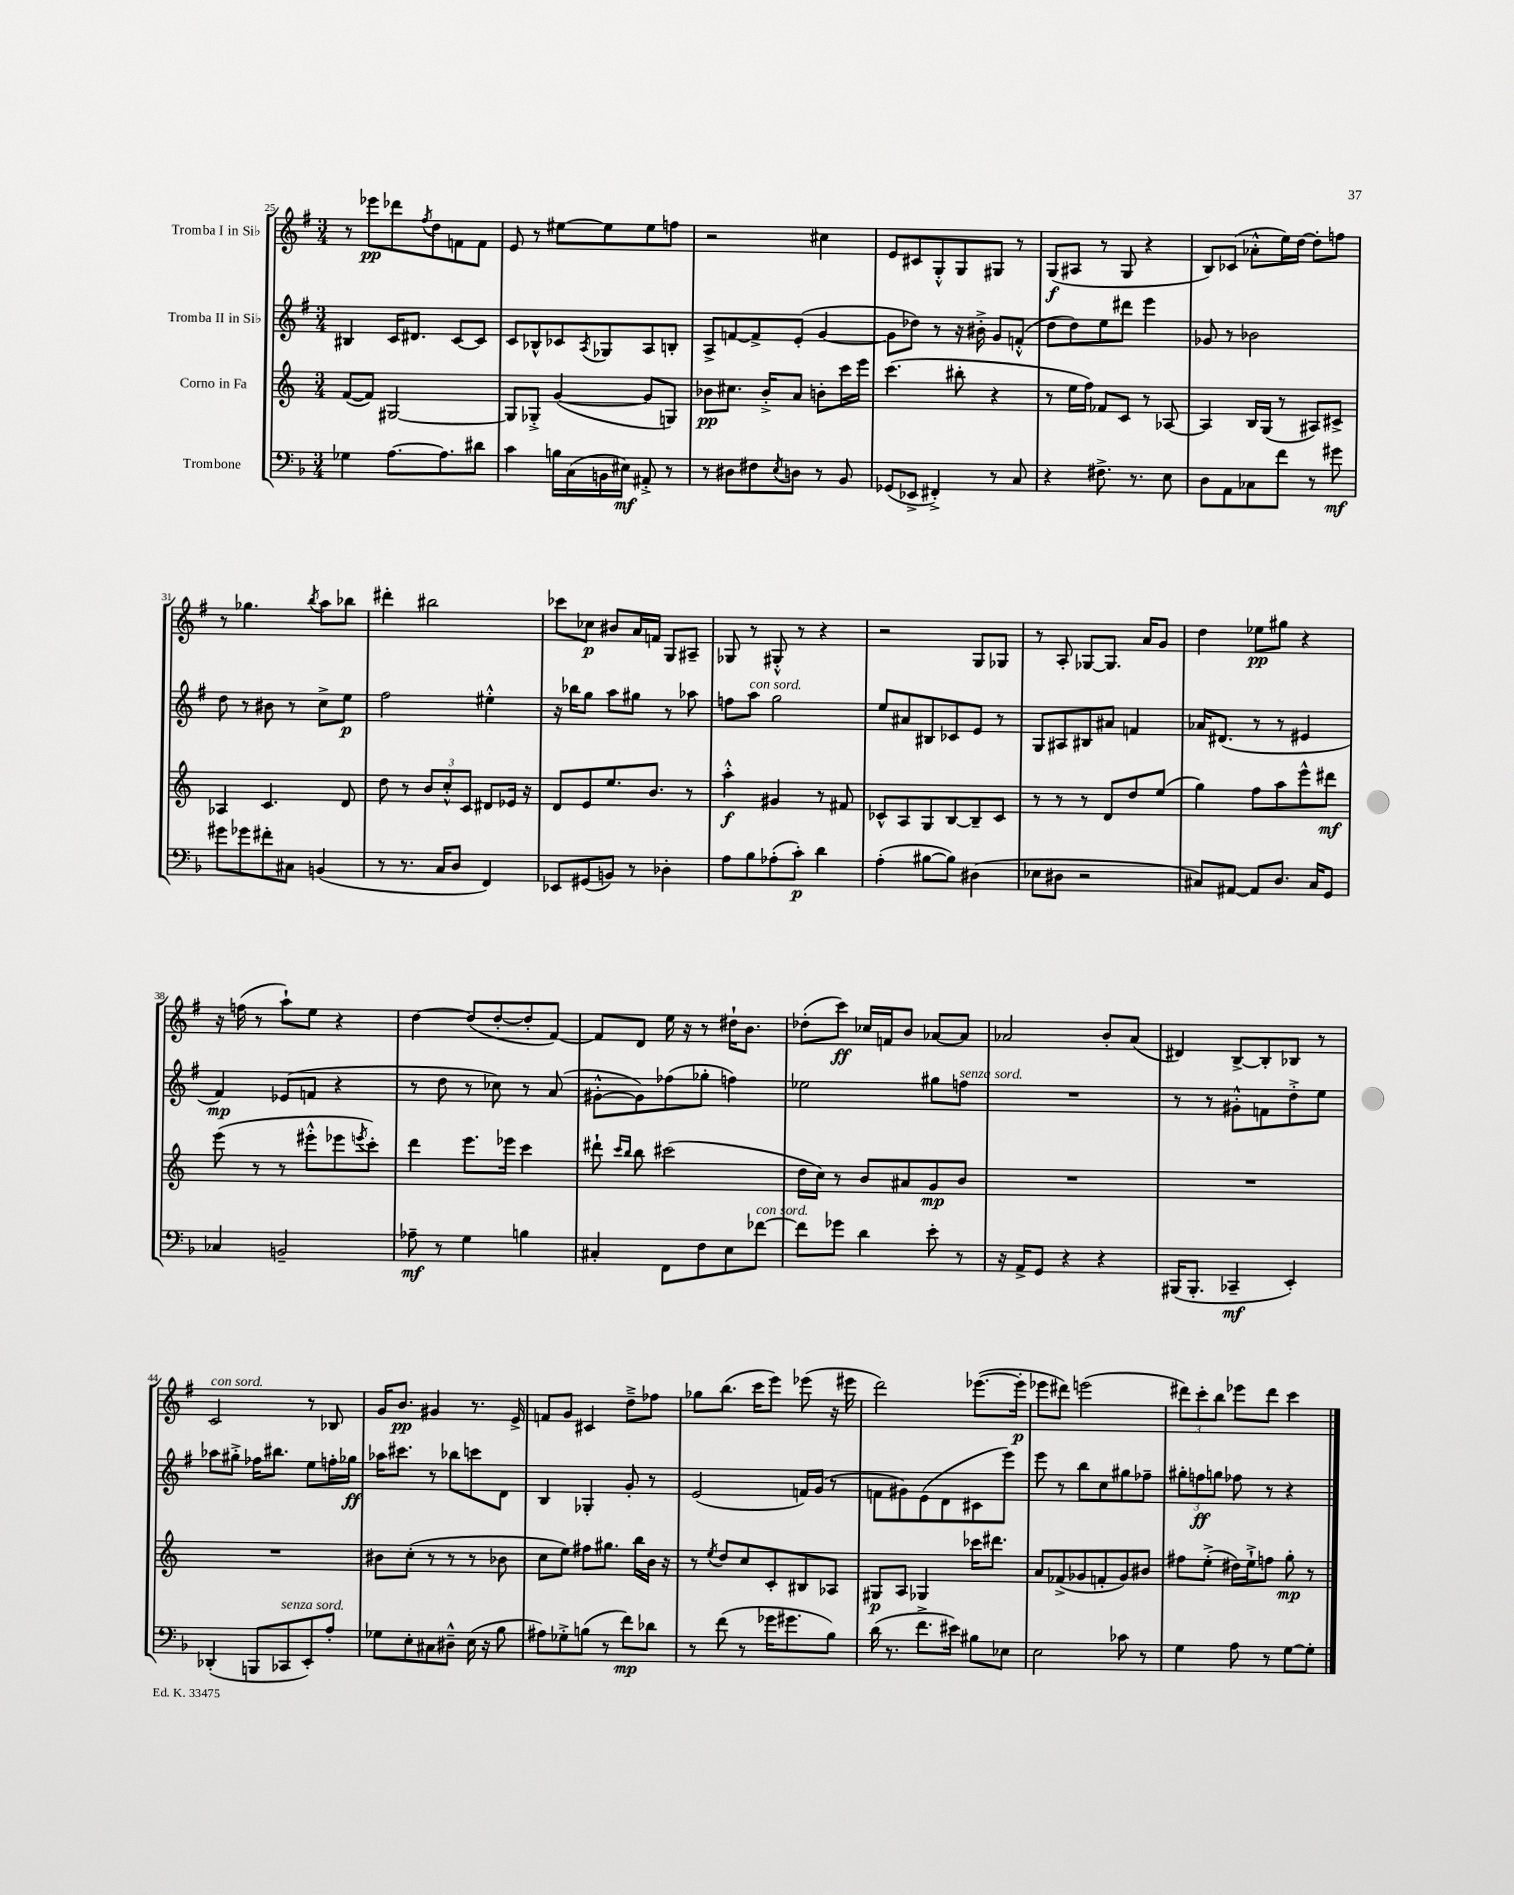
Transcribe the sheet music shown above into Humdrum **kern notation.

**kern	**kern	**kern	**kern
*staff4	*staff3	*staff2	*staff1
*clefF4	*clefG2	*clefG2	*clefG2
*k[b-]	*k[]	*k[f#]	*k[f#]
*M3/4	*M3/4	*M3/4	*M3/4
4G-	([8f	4B#	8r
.	8f])	.	8eee-
[8.A	[2G#	16c	8ddd-
.	.	8.d#	.
.	.	.	8qff#
.	.	.	8dd
8.A]	.	.	.
.	.	[8c	8f
8d#	.	8c]	8f
=	=	=	=
4c	8G#]	8c	8e
.	8G-'^	8B-^^	8r
16B	([4g	8c-	[8ee#
(16C	.	.	.
.	.	8qA	.
16BB	.	8G-	8ee#]
16E#)	.	.	.
8AA#'^	8g]	8A	8ee#
8r	8G)	8B'	8ff
=	=	=	=
8r	8b-	8A^	2r
8D#	8.cc#	[8f	.
8F#	.	8f^]	.
.	16b-'^	.	.
8qE	.	.	.
8D	8a	(8e'	.
8r	8b'	[4g	4cc#
8BB-	16ccc	.	.
.	16eee	.	.
=	=	=	=
(8GG-	(4.ccc	8g]	8e
8EE-^	.	8dd-)	8c#
4FF#'^)	.	8r	8G'^^
.	8bb#'	16r	8G
.	.	16b#'^	.
8r	4r	8g	8G#
8C	.	(8f'^^	8r
=	=	=	=
4r	8r	8dd	(8G
.	16ee	8dd)	8A#
.	16ff)	.	.
8.F#^	8f-	8ee	8r
.	8c	8ddd#	8G
8.r	.	.	.
.	8r	4eee	4r
8E	[8A-	.	.
=	=	=	=
8D	4A-]	8g-	8B)
8AA	.	8r	(8c-
8C-	16B	2b-	8a-'^^
.	(16G	.	.
8f	8r	.	16ee)
.	.	.	[16dd
8r	8A#)	.	8dd']
8g#	8c#^	.	8ff
=	=	=	=
8g#	4A-	8dd	8r
8g-	.	8r	4.gg-
8f#'	4.c	8b#	.
8C#	.	8r	.
.	.	.	8qbb
(4BB	.	8cc^	8aa
.	8d	8ee	8bb-
=	=	=	=
8r	8dd	2ff#	4ddd#'
8.r	8r	.	.
.	12b	.	2bb#
16C	.	.	.
.	12cc'^^	.	.
8D	.	.	.
.	12c	.	.
4FF)	8d#	4ee#'^^	.
.	16e-	.	.
.	16r	.	.
=	=	=	=
8EE-	8d	16r	8ccc-
.	.	16bb-	.
(8GG#	8e	8gg	8cc-
8BB)	8.ee	8aa	8b#
8r	.	8gg#	16a
.	8.b	.	16f
4D-'	.	8r	8G
.	8r	8aa-	8A#~
=	=	=	=
8A	4aa'^^	8ff	8G-
8B-	.	8aa	8r
(8A-'	4g#	2gg	8G#'^^
8c')	.	.	8r
4d	8r	.	4r
.	8f#	.	.
=	=	=	=
(4A'	8c-^^	8ee	2r
.	8A	8a#	.
[8B#	8G	8B#	.
8B#])	[8B	8c-	.
(4D#	8B~]	8e	8G
.	8c-	8r	8G-
=	=	=	=
8E-	8r	8G	8r
8D#	8r	8A#	8A'
2r	8r	8B#	[8G-
.	8d	8a#	8.G-]
.	8dd	4f	.
.	.	.	16a
.	(8ee	.	8g
=	=	=	=
8C#)	4gg)	16a-	4dd
.	.	(8.d#	.
[8AA#	.	.	.
8AA#]	8ff	8r	8ee-
8.D	8aa	8r	8gg#
.	8eee^^	4e#	4r
16C#	.	.	.
8GG	8ddd#	.	.
=	=	=	=
4C-	(8eee	4f#)	16r
.	.	.	(16ff
.	8r	.	8r
2BB~	8r	(8e-	8aa`)
.	8eee#'^^	8f	8ee
.	8eee-	4r	4r
.	8qeee	.	.
.	8ccc')	.	.
=	=	=	=
8A-~	4ddd	8r	[4dd
8r	.	8dd	.
4G	8.eee	8r	(8dd]
.	.	8cc-)	[8dd'
.	16eee-	.	.
4B	4ccc	8r	8dd']
.	.	(8a	[8f#)
=	=	=	=
4C#'	8ddd#`	[8g#'^^	8f#]
.	16qqccc	.	.
.	16qqbb	.	.
.	8bb	8g#])	8d
8FF	(2ccc#	(8ff-	16ee
.	.	.	16r
8F	.	8gg-'	8r
8E	.	4ff)	16dd#`
.	.	.	8.b
[8f-	.	.	.
=	=	=	=
8f-]	16dd	2ee-	(8dd-'
.	16cc)	.	.
8g-	8r	.	8ccc)
4d	8b	.	16cc-
.	.	.	16f
.	8a#	.	8b
8e'	8g	8gg#	[8a-
8r	8b	8ff	8a-]
=	=	=	=
16r	2.r	2.r	2a-
16AA^	.	.	.
8GG	.	.	.
4r	.	.	.
4r	.	.	8b'
.	.	.	(8a-
=	=	=	=
(16BBB#	2.r	8r	4d#)
8.BBB#'	.	.	.
.	.	8r	.
4CC-~	.	8g#'^^	[8B^
.	.	8f	8B']
4EE')	.	8dd'^	8B-
.	.	8ee	8r
=	=	=	=
(4DD-'	2.r	8aa-	2c
.	.	8gg#'^	.
8BBB	.	16ff-	.
.	.	8.bb#	.
8CC-	.	.	.
8EE')	.	8ee	8r
8A'	.	16ff'	8B-
.	.	16gg-	.
=	=	=	=
8G-	8b#	16aa-	16g
.	.	8.ccc#	8.b
8E'	(8cc'	.	.
8C#	8r	8r	4g#
8D#~^^	8r	8bb-	.
(16E	8r	8ccc	8.r
16r	.	.	.
8B-	8b-	8d	.
.	.	.	16e^
=	=	=	=
8A#)	8cc	4B	8f
8G-'^	8ee)	.	8g
(8B	8ff#	4G-'	4c#
8r	8.gg#	.	.
8f)	.	8g'	8dd~^
.	16bb	.	.
8d-	16b	8r	8ff-
.	16r	.	.
=	=	=	=
8r	8r	(2e	8gg-
.	8qee	.	.
(8f	8dd	.	(8.bb
8r	8cc	.	.
.	.	.	16ccc
16g-	8c'	.	8eee)
8.g#	.	.	.
.	8B#	16f)	(8eee-
.	.	(16g	.
8B-)	8A-	8r	16r
.	.	.	16eee#
=	=	=	=
(16d	8G#	8f	2ddd)
8.r	.	.	.
.	8A	8g#)	.
8.f^	4G-	(8e	.
.	.	8d	.
16e#)	.	.	.
8B#	16ccc-	8c#	([8.eee-
.	8.ddd#	.	.
8E-	.	8eee)	.
.	.	.	16eee-']
=	=	=	=
2E	8a	8eee	8eee-
.	(8f-^	8r	8ddd#)
.	8g-	8bb	(2eee
.	8f'	8cc	.
8c-	8g-)	8gg#	.
8r	8b#	8ff-~	.
=	=	=	=
4G	8ff#	12gg#'	12ddd#)
.	.	12ff	12ccc'
.	(8ee'^	.	.
.	.	12gg	12bb
8A	16dd#)	8ff-	8eee-
.	16ee`^	.	.
8r	8ff	8r	8ddd#
[8G	8gg'	4r	4ccc
8G']	8r	.	.
==	==	==	==
*-	*-	*-	*-
